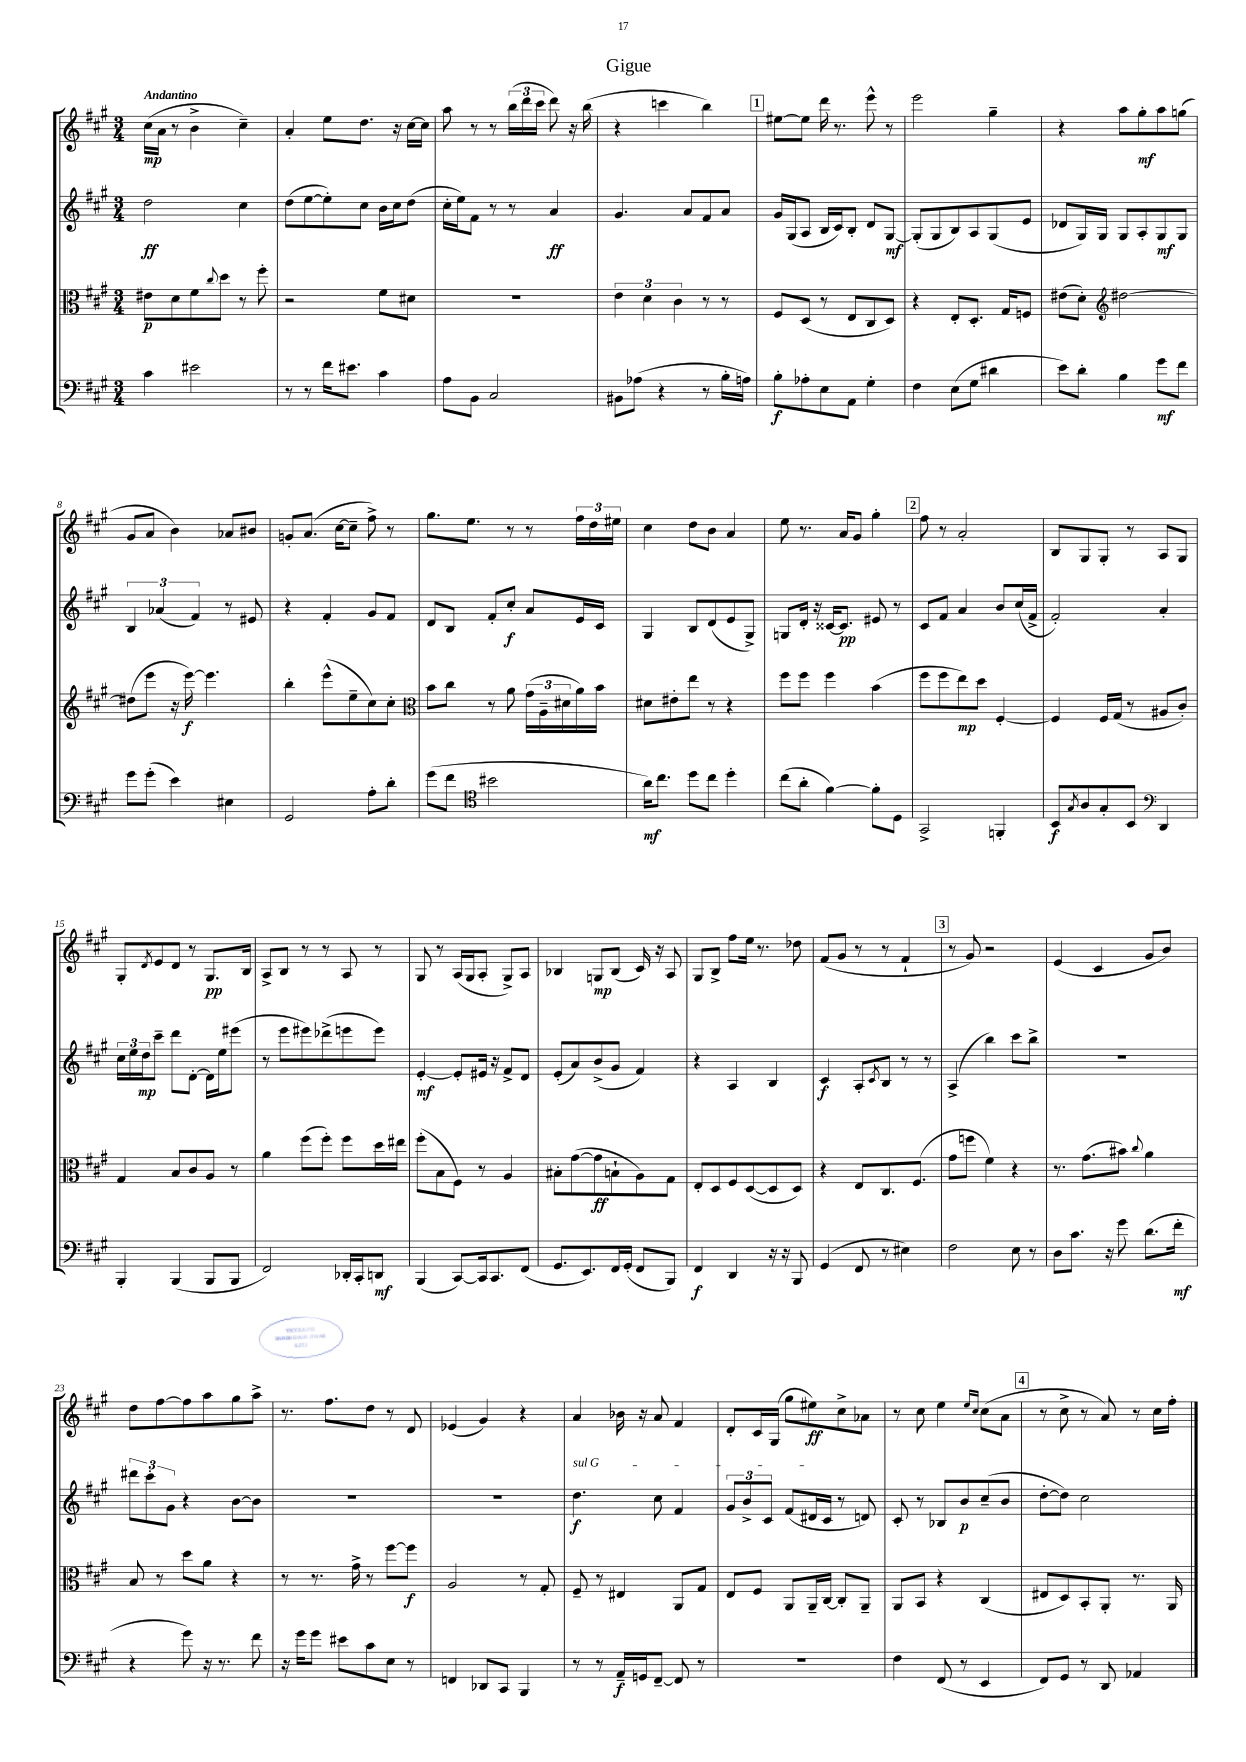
\header { title = "Gigue" }
<<
\new StaffGroup <<
\new Staff = "s0" {
    \clef treble \key a \major \numericTimeSignature \time 3/4 \tempo "Andantino"
    cis''16\mp( a'16 r8 b'4-> cis''4--) |
    a'4-. e''8 d''8. r16 cis''16~ cis''16 |
    a''8 r8 r8 \tuplet 3/2 { b''16( d'''16 cis'''16 } d'''8) r16 b''16( |
    r4 c'''4 b''4) |
    \mark \markup { \box "1" } eis''8~ eis''8 d'''16 r8. e'''8-^ r8 |
    e'''2 gis''4-- |
    r4 a''8 gis''8-.\mf a''8 g''8( |
    gis'8 a'8 b'4) aes'8 bis'8 |
    g'8-. a'8.( cis''16~ cis''8-- fis''8->) r8 |
    gis''8. e''8. r8 r8 \tuplet 3/2 { fis''16 d''16 eis''16 } |
    cis''4 d''8 b'8 a'4 |
    e''8 r8. a'16 gis'8 gis''4-. |
    \mark \markup { \box "2" } fis''8 r8 a'2-. |
    b8 gis8 gis8-. r8 a8 gis8 |
    gis8-. \acciaccatura { d'8 } e'8 d'8 r8 gis8.\pp b16 |
    a8-> b8 r8 r8 a8 r8 |
    gis8 r8 a16( gis16 a8-. gis8->) a8 |
    bes4 g8\mp bes8( cis'16) r16 a8 |
    gis8 b8-> fis''8 e''16 r8. des''8 |
    fis'8( gis'8 r8 r8 fis'4-! |
    \mark \markup { \box "3" } r8 gis'8) r2 |
    e'4( cis'4 gis'8 b'8) |
    d''8 fis''8~ fis''8 a''8 gis''8 a''8-> |
    r8. fis''8. d''8 r8 d'8 |
    ees'4( gis'4) r4 |
    a'4 bes'16 r16 a'8 fis'4 |
    d'8-. cis'16 gis16( gis''8 eis''8\ff) cis''8-> aes'8 |
    r8 cis''8 e''4 \grace { e''16 cis''16 } cis''8( a'8 |
    \mark \markup { \box "4" } r8 cis''8-> r8 a'8) r8 cis''16 fis''16-. \bar "|." |
}
\new Staff = "s1" {
    \clef treble \key a \major \numericTimeSignature \time 3/4
    d''2\ff cis''4 |
    d''8( e''8~ e''8-.) cis''8 b'16 cis''16 d''8( |
    cis''16-. e''16) fis'8 r8 r8 a'4\ff |
    gis'4. a'8 fis'8 a'8 |
    \mark \markup { \box "1" } gis'16 gis16( a8 b16 cis'16) b8-. d'8 gis8~\mf |
    gis8-.( gis8 b8) a8 gis8( e'8 |
    des'8 gis16) gis16 gis8 a8-. gis8\mf gis8 |
    \tuplet 3/2 { b4 aes'4( fis'4) } r8 eis'8 |
    r4 fis'4-. gis'8 fis'8 |
    d'8 b8 fis'8-. cis''8-.\f a'8 e'16 cis'16 |
    gis4 b8 d'8( e'8 gis8->) |
    g8 d'16-. r16 cisis'16~ cisis'8.\pp eis'8 r8 |
    \mark \markup { \box "2" } cis'8 fis'8 a'4 b'8 cis''16( fis'16-> |
    fis'2-.) a'4-. |
    \tuplet 3/2 { cis''16 e''16 d''16\mp } cis'''8-- d'''8 d'8~-. d'16 e''16 eis'''8( |
    r8 e'''8 eis'''8) des'''8->( e'''8 e'''8) |
    e'4~-.\mf e'8-. eis'16 r16 fis'8-> d'8 |
    e'8-.( a'8) b'8->( gis'8 fis'4) |
    r4 a4 b4 |
    cis'4\f a8-. \acciaccatura { cis'8 } b8 r8 r8 |
    \mark \markup { \box "3" } a4->( b''4) cis'''8 b''8-> |
    R2. |
    \tuplet 3/2 { dis'''8 cis'''8-. gis'8 } r4 b'8~ b'8 |
    R2. |
    R2. |
    \once \override TextSpanner.bound-details.left.text = \markup { \italic "sul G" } d''4.\f\startTextSpan cis''8 fis'4 |
    \tuplet 3/2 { gis'8 b'8-> cis'8 } fis'8( dis'16 cis'16\stopTextSpan r8 d'8) |
    cis'8-. r8 bes8 b'8\p cis''8--( b'8 |
    \mark \markup { \box "4" } d''8~-. d''8) cis''2 \bar "|." |
}
\new Staff = "s2" {
    \clef alto \key a \major \numericTimeSignature \time 3/4
    eis'8\p d'8 fis'8 \appoggiatura { cis''8 } d''8 r8 fis''8-. |
    r2 fis'8 dis'8 |
    R2. |
    \tuplet 3/2 { e'4 d'4 cis'4 } r8 r8 |
    \mark \markup { \box "1" } fis8 d8( r8 e8 cis8 d8) |
    r4 e8-. d8.-. gis16 f8 |
    eis'8( d'8-.) \clef treble dis''2~ |
    dis''8( e'''8 r16 e'''16~\f) e'''4. |
    b''4-. e'''8-^( e''8-- cis''8) cis''8-. |
    \clef alto b'8 cis''8 r8 a'8 \tuplet 3/2 { gis'16( a16-- dis'16 } a'16) b'16 |
    dis'8 eis'8-. e''8 r8 r4 |
    fis''8 fis''8 fis''4 b'4( |
    \mark \markup { \box "2" } fis''8 fis''8 e''8\mp) d''8 fis4~-. |
    fis4 fis16 gis16( r8 ais8 cis'8-.) |
    gis4 b8 cis'8 a8 r8 |
    a'4 fis''8( fis''8-.) fis''8 d''16 eis''16 |
    fis''8-.( b8 fis8) r8 a4 |
    bis8-. gis'8~( gis'8\ff b8-! a8) gis8 |
    e8-. d8 fis8 d8~( d8 d8) |
    r4 e8 cis8. fis8.( |
    \mark \markup { \box "3" } gis'8 f''8 fis'4) r4 |
    r8. gis'8.( bis'8) \appoggiatura { cis''8 } a'4 |
    b8 r8 d''8 a'8 r4 |
    r8 r8. gis'16-> r8 fis''8~ fis''8\f |
    a2 r8 gis8-. |
    fis8-- r8 eis4 a,8 gis8 |
    e8 fis8 a,8 a,16-- cis16~ cis8-. a,8-- |
    a,8 b,8 r4 cis4( |
    \mark \markup { \box "4" } eis8 d8) b,8-. a,8-. r8. a,16 \bar "|." |
}
\new Staff = "s3" {
    \clef bass \key a \major \numericTimeSignature \time 3/4
    cis'4 eis'2 |
    r8 r8 fis'16 eis'8. cis'4 |
    a8 b,8 cis2 |
    bis,8 aes8( r4 r8 b16-. a16) |
    \mark \markup { \box "1" } b8-.\f aes8-. e8 a,8 gis4-. |
    fis4 e8( gis8 dis'4 |
    e'8) d'8-. b4 gis'8\mf fis'8 |
    gis'8 gis'8-.( e'4) eis4 |
    gis,2 a8-. d'8-. |
    gis'8( fis'8 \clef tenor bis'2 |
    a'16\mf) cis''8. d''8 cis''8 d''4-. |
    cis''8( a'8-. fis'4~) fis'8-. d8 |
    \mark \markup { \box "2" } gis,2-> f,4-. |
    b,8\f \acciaccatura { gis8 } a8 gis8-. b,8 \clef bass d,4 |
    b,,4-. b,,4( b,,8 b,,8 |
    fis,2) des,16-. cis,16-. d,8\mf |
    b,,4( cis,8~) cis,16 cis,8. fis,8( |
    gis,8. e,8.) fis,16 gis,16-.( fis,8 b,,8) |
    fis,4\f d,4 r16 r16 b,,8 |
    gis,4( fis,8 r8 eis4) |
    \mark \markup { \box "3" } fis2 e8 r8 |
    d8 cis'8. r16 gis'8 d'8.( fis'16-.\mf |
    r4 gis'8) r16 r8. fis'8 |
    r16 gis'16 gis'8 eis'8 cis'8 e8 r8 |
    f,4 des,8 cis,8 b,,4 |
    r8 r8 a,16--\f g,16 fis,8~-- fis,8 r8 |
    R2. |
    fis4 fis,8( r8 e,4 |
    \mark \markup { \box "4" } fis,8) gis,8 r8 d,8 aes,4 \bar "|." |
}
>>
>>
